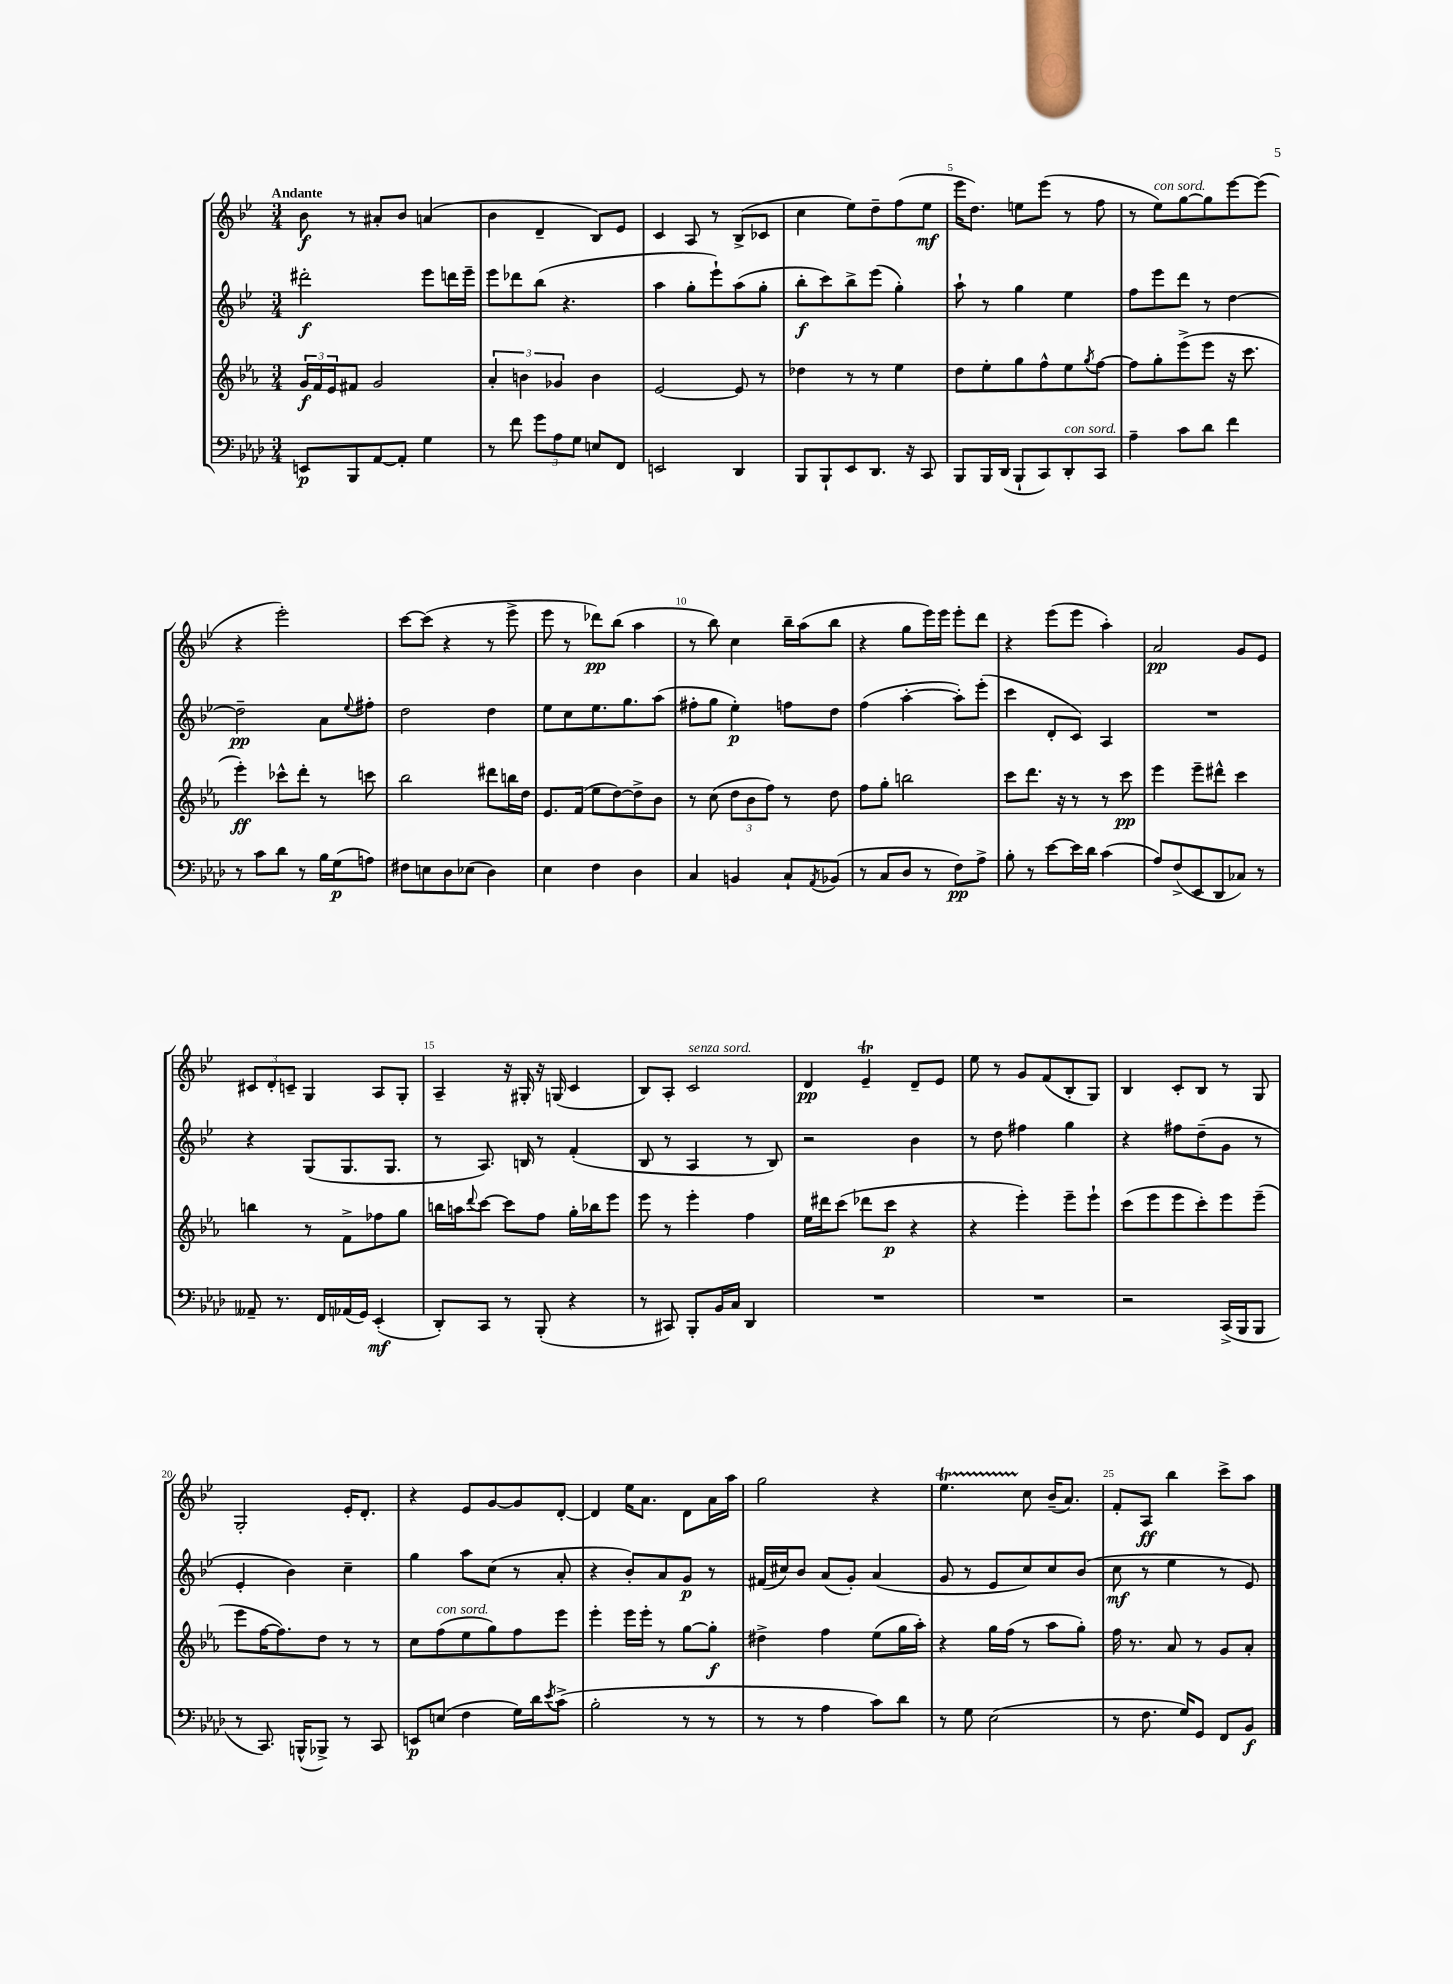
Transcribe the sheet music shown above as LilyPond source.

<<
\new StaffGroup <<
\new Staff = "s0" {
    \clef treble \key bes \major \numericTimeSignature \time 3/4 \tempo "Andante"
    bes'8\f r8 ais'8-. bes'8 a'4( |
    bes'4 d'4-- bes8) ees'8 |
    c'4 a8 r8 bes8->( ces'8 |
    c''4 ees''8) d''8-- f''8( ees''8\mf |
    ees'''16 d''8.) e''8 ees'''8( r8 f''8 |
    r8 ees''8^\markup { \italic "con sord." }) g''8~ g''8 ees'''8~ ees'''8( |
    r4 ees'''2-.) |
    c'''8~ c'''8( r4 r8 ees'''8-> |
    ees'''8 r8 des'''8\pp) bes''8( a''4 |
    r8 bes''8) c''4 bes''16-- a''16( bes''8 |
    r4 g''8 ees'''16) ees'''16 ees'''8-. d'''8 |
    r4 ees'''8( ees'''8 a''4-.) |
    a'2\pp g'8 ees'8 |
    \tuplet 3/2 { cis'8 d'8-. c'8-- } g4 a8 g8-. |
    a4-- r16 gis16-. r16 g16( c'4 |
    bes8) a8-. c'2^\markup { \italic "senza sord." } |
    d'4\pp ees'4--\trill d'8-- ees'8 |
    ees''8 r8 g'8 f'8( bes8-. g8) |
    bes4 c'8-. bes8 r8 g8 |
    g2-. ees'16-. d'8.-. |
    r4 ees'8 g'8~ g'8 d'8~-. |
    d'4 ees''16 a'8. d'8 a'16 a''16 |
    g''2 r4 |
    ees''4.\startTrillSpan c''8\stopTrillSpan bes'16--( a'8.) |
    f'8-. a8\ff bes''4 c'''8-> a''8 \bar "|." |
}
\new Staff = "s1" {
    \clef treble \key bes \major \numericTimeSignature \time 3/4
    dis'''2-.\f ees'''8 d'''16 ees'''16-- |
    ees'''8 des'''8 bes''8( r4. |
    a''4 g''8-. ees'''8-!) a''8( g''8-. |
    bes''8-.\f c'''8) bes''8-> ees'''8( g''4-.) |
    a''8-! r8 g''4 ees''4 |
    f''8 ees'''8 d'''8 r8 d''4~ |
    d''2--\pp a'8 \appoggiatura { ees''8 } fis''8-. |
    d''2 d''4 |
    ees''8 c''8 ees''8. g''8. a''8( |
    fis''8-. g''8 ees''4-.\p) f''8 d''8 |
    f''4( a''4~-. a''8-.) ees'''8-.( |
    c'''4 d'8-. c'8) a4 |
    R2. |
    r4 g8( g8. g8. |
    r8 a8.) b16 r8 f'4-.( |
    bes8 r8 a4 r8 bes8) |
    r2 bes'4 |
    r8 d''8 fis''4 g''4 |
    r4 fis''8 d''8--( g'8 r8 |
    ees'4-. bes'4) c''4-- |
    g''4 a''8 c''8( r8 a'8-. |
    r4 bes'8-.) a'8 g'8\p r8 |
    fis'16( cis''16) bes'8 a'8( g'8-.) a'4( |
    g'8 r8 ees'8 c''8) c''8 bes'8( |
    c''8\mf r8 ees''4 r8 ees'8) \bar "|." |
}
\new Staff = "s2" {
    \clef treble \key ees \major \numericTimeSignature \time 3/4
    \tuplet 3/2 { g'16\f f'16 ees'16 } fis'8 g'2 |
    \tuplet 3/2 { aes'4-. b'4 ges'4 } b'4 |
    ees'2~ ees'8 r8 |
    des''4 r8 r8 ees''4 |
    d''8 ees''8-. g''8 f''8-^ ees''8 \acciaccatura { g''8 } f''8~ |
    f''8 g''8-. ees'''8->( ees'''8 r16 c'''8. |
    ees'''4-.\ff) ces'''8-^ d'''8-. r8 c'''8 |
    bes''2 dis'''8 b''16 d''16 |
    ees'8. f'16( ees''8 d''8~) d''8-> bes'8 |
    r8 c''8( \tuplet 3/2 { d''8 bes'8 f''8) } r8 d''8 |
    f''8 g''8-. b''2 |
    c'''8 d'''8. r16 r8 r8 c'''8\pp |
    ees'''4 ees'''8-- dis'''8-^ c'''4 |
    b''4 r8 f'8-> fes''8 g''8 |
    b''16 a''16 \appoggiatura { d'''8 } c'''8~ c'''8 f''8 g''16-. bes''16 ees'''8 |
    ees'''8 r8 ees'''4-. f''4 |
    ees''16 dis'''16 c'''8( des'''8 c'''8\p r4 |
    r4 ees'''4-.) ees'''8-- ees'''8-! |
    c'''8( ees'''8 ees'''8 c'''8-.) ees'''8 ees'''8--( |
    ees'''8 f''16~ f''8.) d''8 r8 r8 |
    c''8 f''8^\markup { \italic "con sord." }( ees''8 g''8) f''8 ees'''8 |
    ees'''4-. ees'''16 ees'''16-. r8 g''8~ g''8-.\f |
    dis''4-> f''4 ees''8( g''16 aes''16-.) |
    r4 g''16 f''16( r8 aes''8 g''8-.) |
    f''16 r8. aes'8 r8 g'8 aes'8-. \bar "|." |
}
\new Staff = "s3" {
    \clef bass \key aes \major \numericTimeSignature \time 3/4
    e,8\p bes,,8 aes,8~ aes,8-. g4 |
    r8 f'8 \tuplet 3/2 { g'8 aes8 g8 } e8 f,8 |
    e,2 des,4 |
    bes,,8 bes,,8-! ees,8 des,8. r16 c,8 |
    bes,,8 bes,,16 des,16( bes,,8-! c,8) des,8-.^\markup { \italic "con sord." } c,8 |
    aes4-- c'8 des'8 f'4 |
    r8 c'8 des'8 r8 bes16 g16\p( a8) |
    fis8 e8 des8 ees8( des4) |
    ees4 f4 des4 |
    c4 b,4 c8-! \acciaccatura { aes,8 } bes,8( |
    r8 c8 des8 r8 f8\pp) aes8-> |
    bes8-. r8 ees'8~ ees'16 des'16 c'4( |
    aes8) f8->( ees,8 des,8 ces8) r8 |
    aeses,8-- r8. f,16 aes,16( g,16) ees,4-.\mf( |
    des,8-.) c,8 r8 bes,,8-.( r4 |
    r8 cis,8) bes,,8-. bes,16 c16 des,4 |
    R2. |
    R2. |
    r2 c,16->( bes,,16 bes,,8 |
    r8 c,8.) b,,16-^( bes,,8->) r8 c,8 |
    e,8\p e8( f4 g16) des'16 \acciaccatura { ees'8 } c'8->( |
    bes2-. r8 r8 |
    r8 r8 aes4 c'8) des'8 |
    r8 g8 ees2( |
    r8 f8. g16) g,8 f,8 bes,8\f \bar "|." |
}
>>
>>
\layout { \context { \Score \override BarNumber.break-visibility = ##(#f #t #t) barNumberVisibility = #(every-nth-bar-number-visible 5) } }
